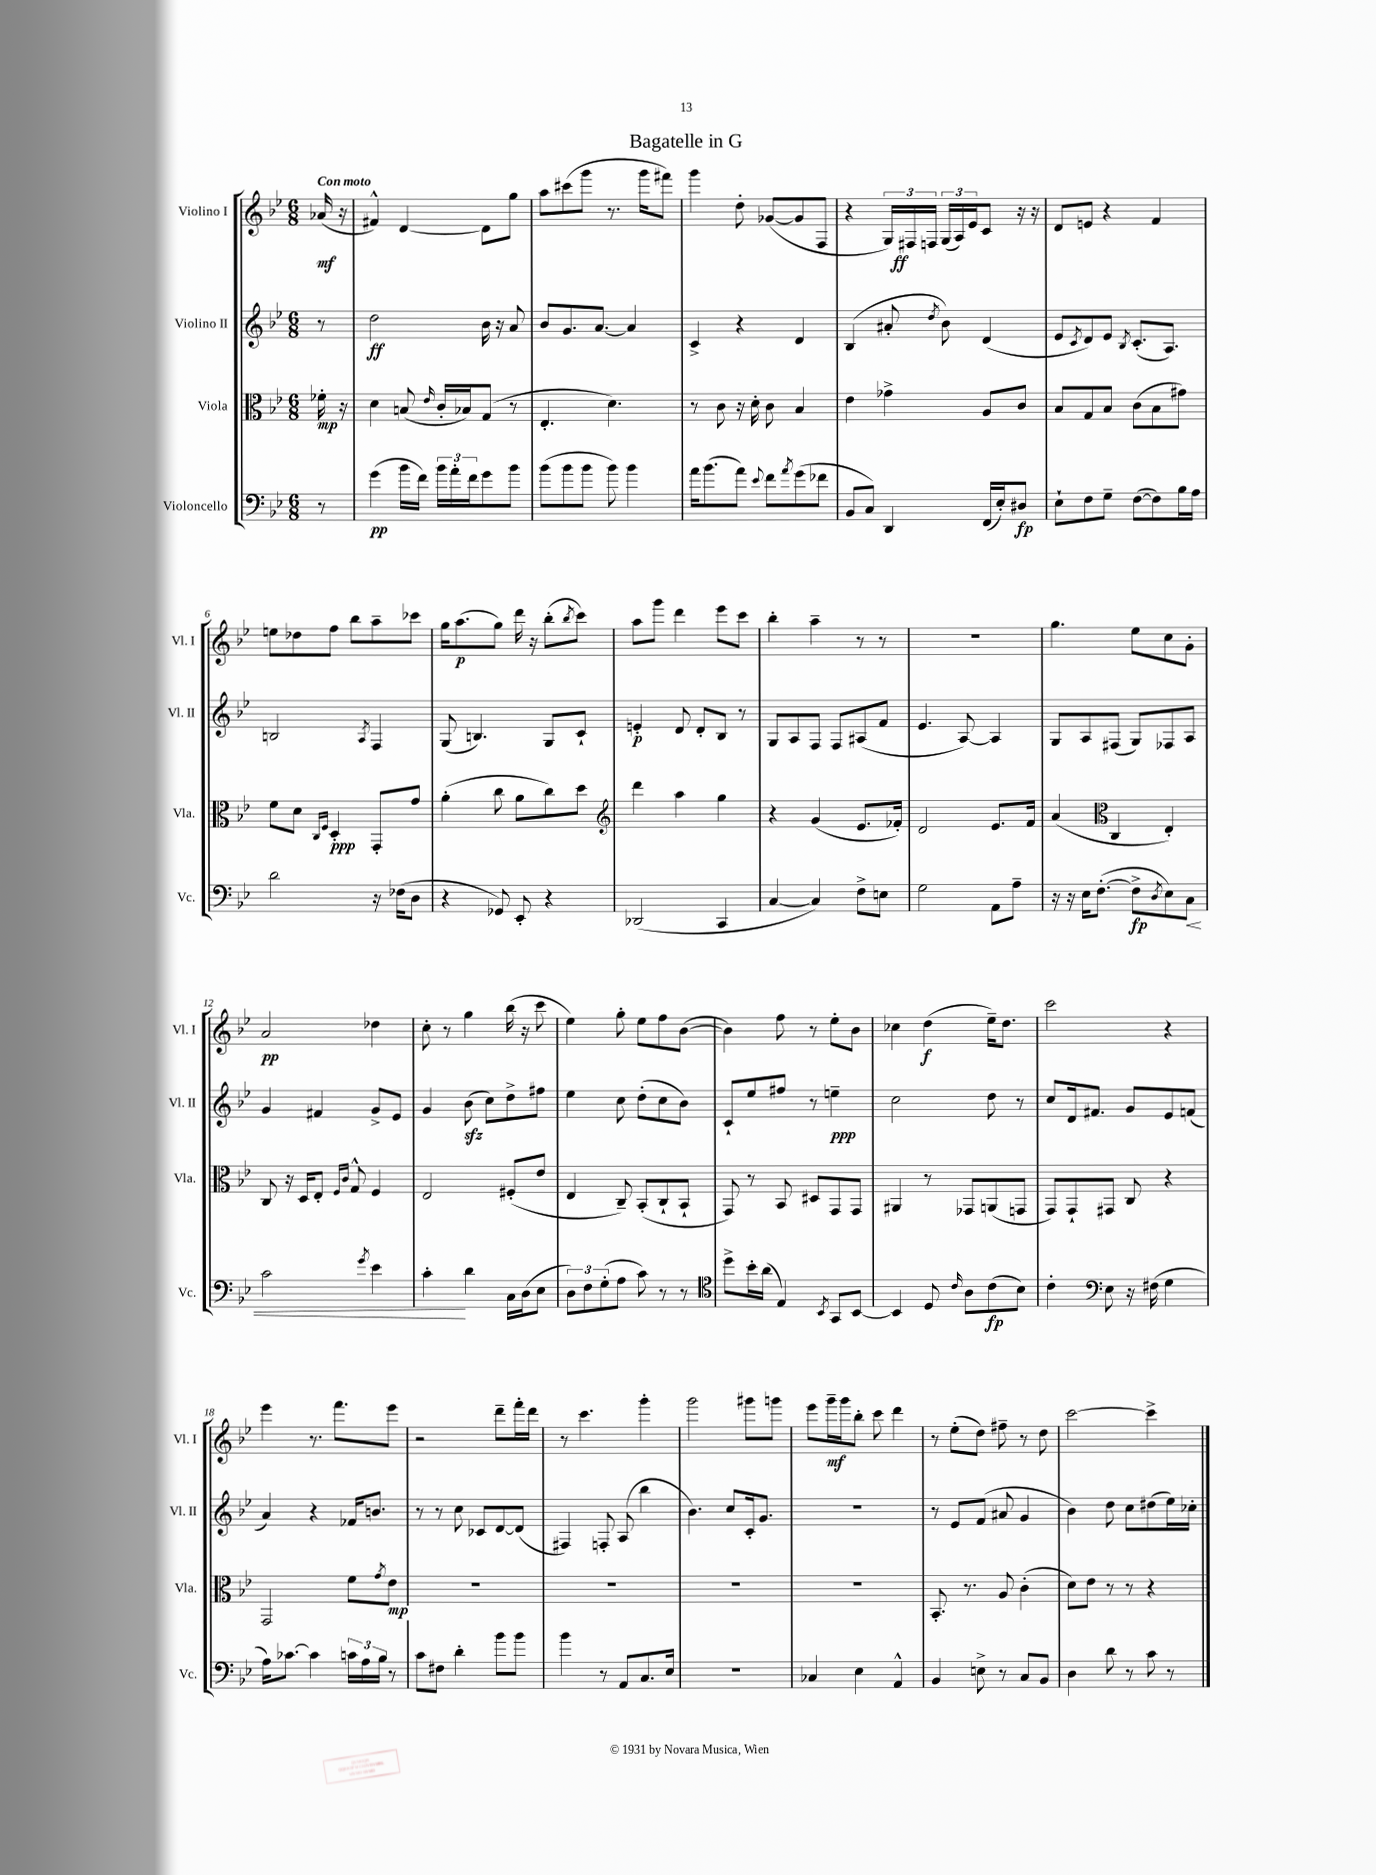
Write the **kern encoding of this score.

**kern	**kern	**kern	**kern
*staff4	*staff3	*staff2	*staff1
*clefF4	*clefC3	*clefG2	*clefG2
*k[b-e-]	*k[b-e-]	*k[b-e-]	*k[b-e-]
*M6/8	*M6/8	*M6/8	*M6/8
8r	16f-'\	8r	(16a-/
.	16r	.	16r
=	=	=	=
(4g\	4d\	2dd\	4f#^^/)
16b-\LL	(8B/	.	[4d/
16f\JJ)	.	.	.
.	16qqe-/	.	.
24b-\LL	16c'/LL	.	.
24a'\	.	.	.
.	16B-/J)	.	.
24f\J	.	.	.
8g\	(8G/J	16b-\	8d\]L
.	.	16r	.
8b-\J	8r	8a/	8gg\J
=	=	=	=
(8b-\L	4.E-'/	8b-/L	8aa\L
8b-\	.	8.g/	(8ccc#\
8b-\J	.	.	8ggg\J
.	.	[8.a/J	.
8b-\)	4.d\)	.	8.r
4b-\	.	4a/]	.
.	.	.	16ggg\LK
.	.	.	8fff#\J)
=	=	=	=
16a\LK	8r	4c^/	4ggg\
(8.b-\	.	.	.
.	8c\	.	.
8a\J)	16r	4r	8dd'\
.	16d'\	.	.
8qqe-/	.	.	.
8f\L	8c\	.	([8g-/L
8qa/	.	.	.
(8g\	4B-/	4d/	8g-/]
8f-\J	.	.	8F/J
=	=	=	=
8BB-/L	4e-\	(4B-/	4r
8C/J)	.	.	.
4DD/	4g-^\	8a#'/	24G/LL)
.	.	.	24F#/
.	.	.	24F/JJ
.	.	8qdd/	.
.	.	8b-\)	(24G/LL
.	.	.	24A/)
.	.	.	24e-/J
(16FF/LL	8A/L	(4d/	8c/J
16E-'/J)	.	.	.
8D#/J	8c/J	.	16r
.	.	.	16r
=	=	=	=
8E-`\L	8B-/L	8e-/L	8d/L
.	.	8qc/	.
8F\	8G/	8d/)	8e/J
8G~\J	8B-/J	8e-/J	4r
.	.	8qB-/	.
([8F\L	(8c\L	(8.c'/L	.
8F\])	8B-\	.	4f/
.	.	8.A/J)	.
16B-\L	8g#\J)	.	.
16A\JJ	.	.	.
=	=	=	=
2d\	8f\L	2B/	8ee\L
.	8d\J	.	8dd-\
.	16qqC/LL	.	.
.	16qqF/JJ	.	.
.	4D'/	.	8ff\J
.	.	.	8bb-\L
.	.	8qA/	.
16r	8GG'/L	4F/	8aa~\
(16F-\LK	.	.	.
8D\J	8g/J	.	8ccc-\J
=	=	=	=
4r	(4a'\	(8G/	16gg\LK
.	.	.	(8.aa\
.	.	4.B/)	.
8GG-/)	8cc\	.	8gg\J)
8EE-'/	8a\L	.	16ddd\
.	.	.	16r
4r	8cc\)	8G/L	(8bb-'\L
.	.	.	8qbb-/
.	8dd\J	8c`/J	8ccc\J)
=	=	=	=
*	*clefG2	*	*
(2DD-/	4ddd\	4e'/	8aa\L
.	.	.	8ggg\J
.	4aa\	8d/	4ddd\
.	.	8d'/L	.
4CC/	4gg\	8B-/J	8eee-\L
.	.	8r	8ccc\J
=	=	=	=
[4C/	4r	8G/L	4bb-'\
.	.	8A/	.
4C/])	(4g/	8F/J	4aa~\
.	.	8F/L	.
8F^\L	8.e-/L	(8A#/	8r
8E\J	.	8f/J	8r
.	16f-'/Jk)	.	.
=	=	=	=
2G\	2d/	4.e-/	2.r
.	.	[8A/)	.
8AA\L	8.e-/L	4A/]	.
8A~\J	.	.	.
.	16f/Jk	.	.
=	=	=	=
16r	(4a/	8G/L	4.gg\
16r	.	.	.
16E-\LK	.	8A/	.
([8.F'\J	.	.	.
*	*clefC3	*	*
.	4C/	(8F#/J	.
8F^\]L	.	8G/L)	8ee-\L
8qD/	.	.	.
8E-\)	4E-'/)	8F-/	8cc\
8C\J	.	8A/J	8g'\J
=	=	=	=
2c\	8C/	4g/	2a/
.	16r	.	.
.	16D/LK	.	.
.	8E-'/J	4f#/	.
.	16qqF/LL	.	.
.	16qqc/JJ	.	.
.	8G^^/	.	.
8qg/	.	.	.
4e-\	4F/	8g^/L	4dd-\
.	.	8e-/J	.
=	=	=	=
4c'\	2E-/	4g/	8cc'\
.	.	.	8r
4d\	.	(8b-\	4gg\
.	.	8cc\L)	.
16C\LL	(8F#'/L	8dd^\	(16bb-\
(16D\J	.	.	16r
8E-\J	8e-/J	8ff#\J	8ccc\
=	=	=	=
12D\L)	4E-/	4ee-\	4ee-\)
12F\	.	.	.
(12G'\	.	.	.
8A\J	8C~/)	8cc\	8gg'\
8c\)	(8BB-'/L	(8dd'\L	8ee-\L
8r	8C`/	8cc\	8ff\
8r	8BB-`/J	8b-\J)	([8b-\J
=	=	=	=
*clefC4	*	*	*
8dd^\L	8GG/)	8c`/L	4b-\])
16b-'\L	8r	8ee-/	.
(16a\JJ	.	.	.
4E-/)	8BB-/	8ff#/J	8ff\
.	8D#/L	8r	8r
8qBB-/	.	.	.
8GG/L	8GG/	4ee~\	8ee-'\L
[8BB-/J	8GG/J	.	8b-\J
=	=	=	=
4BB-/]	4AA#/	2cc\	4cc-\
8D/	8r	.	(4dd\
16qqc/	.	.	.
8A\L	8GG-/L	.	.
(8c\	(8AA/	8dd\	16ee-~\LK)
.	.	.	8.dd\J
8B-\J)	8GG/J	8r	.
=	=	=	=
4c'\	8GG/L)	8cc/L	2ccc\
.	8GG`/	16d/k	.
.	.	8.f#/J	.
*clefF4	*	*	*
8E-\	8GG#/J	.	.
16r	8C/	8g/L	.
(16F#\	.	.	.
4G\	4r	8e-/	4r
.	.	(8f/J	.
=	=	=	=
16A\LK)	2GG/	4a/)	4eee-\
[8.c-\J	.	.	.
4c-\]	.	4r	8.r
.	.	.	8.fff\L
24c\LL	8f\L	16f-/LK	.
24A\	.	.	.
.	.	8.b/J	.
24B-\JJ	.	.	.
.	8qg/	.	.
8r	8e-\J	.	8eee-\J
=	=	=	=
8c\L	2.r	8r	2r
8F#\J	.	8r	.
4d'\	.	8cc\	.
.	.	8c-/L	.
8b-\L	.	[8d/	8ddd~\L
8b-\J	.	(8d/]J	16fff'\L
.	.	.	16ddd\JJ
=	=	=	=
4b-\	2.r	4F#/)	8r
.	.	.	4.ccc\
8r	.	8F'/	.
8AA/L	.	(8A/	.
8.C/	.	4bb-\	4ggg'\
16E-/Jk	.	.	.
=	=	=	=
2.r	2.r	4.b-\)	2ggg\
.	.	8cc/L	.
.	.	16c'/k	8ggg#\L
.	.	8.g/J	.
.	.	.	8ggg\J
=	=	=	=
4C-/	2.r	2.r	8eee-\L
.	.	.	16ggg~\L
.	.	.	16ggg\J
4E-\	.	.	8bb-'\J
.	.	.	8ccc\
4AA^^/	.	.	4ddd\
=	=	=	=
4BB-/	8.BB-'/	8r	8r
.	.	8e-/L	(8ee-'\L
.	8.r	.	.
8E^\	.	(8f/J	8dd\J)
8r	8A/	8a#/	8ff#~\
8C/L	(4c'\	4g/	8r
8BB-/J	.	.	8dd\
=	=	=	=
4D\	8d\L)	4b-\)	[2ccc\
.	8e-\J	.	.
8d\	8r	8dd\	.
8r	8r	8cc\L	.
8c\	4r	(8dd#\	4ccc^\]
8r	.	16ee-\L)	.
.	.	16cc-'\JJ	.
==	==	==	==
*-	*-	*-	*-
